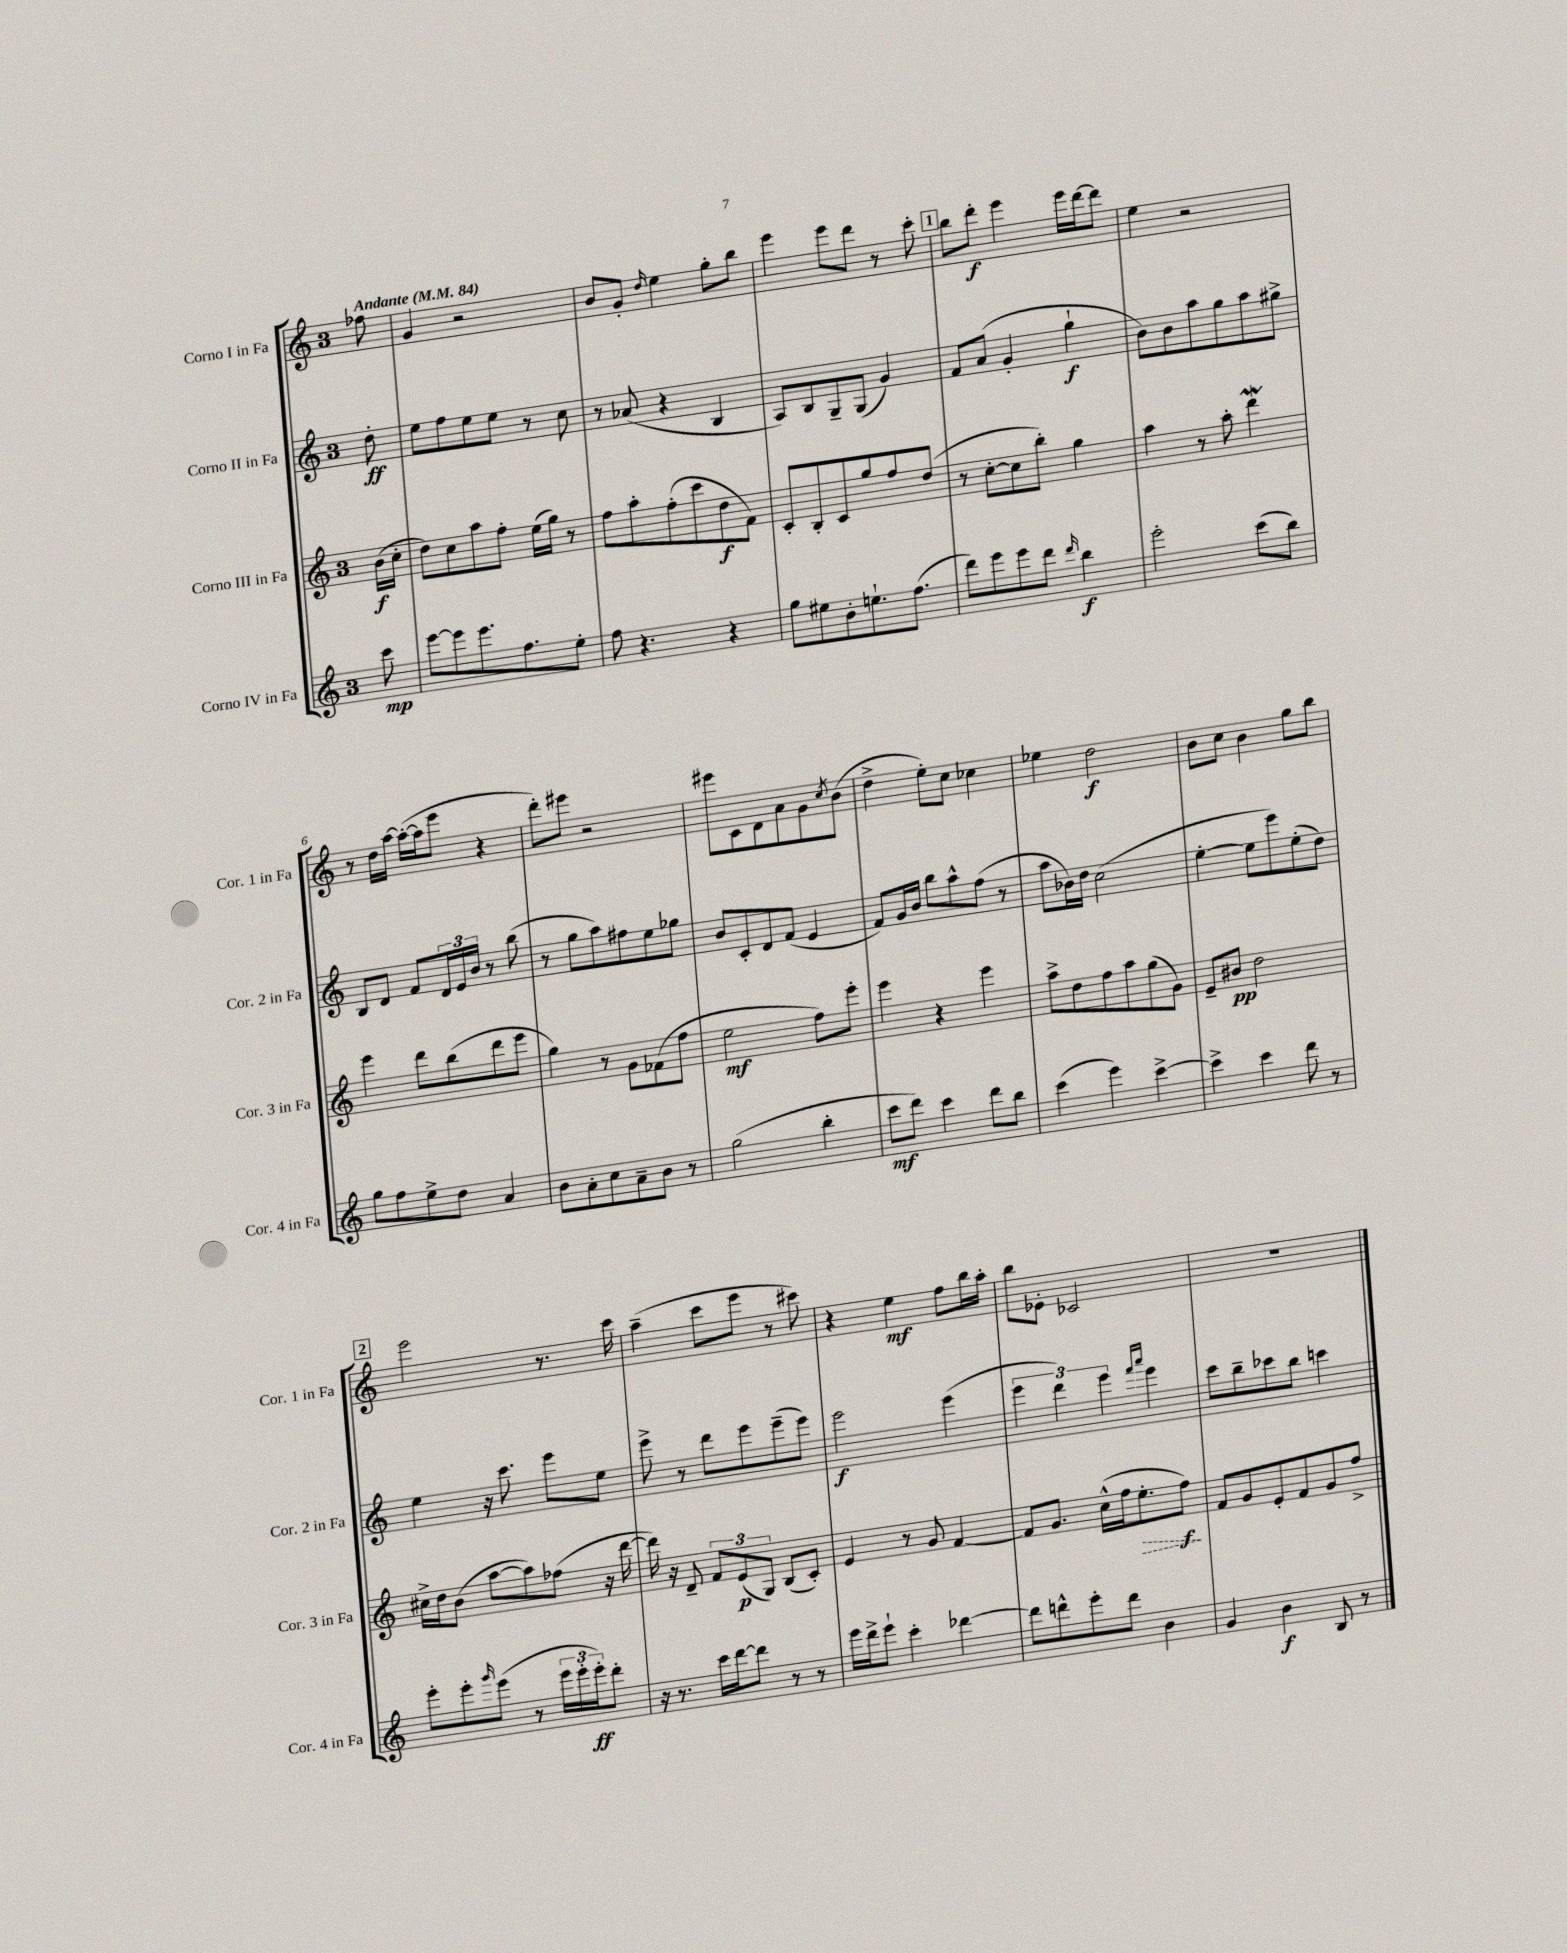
<<
\new StaffGroup <<
\new Staff = "s0" \with { instrumentName = "Corno I in Fa" shortInstrumentName = "Cor. 1 in Fa" } {
    \clef treble \key c \major \once \override Staff.TimeSignature.style = #'single-digit \time 3/4 \partial 8 \tempo "Andante" 4 = 84
    fes''8 |
    g'4 r2 |
    b'8 g'8-. \grace { d''16 } e''4 g''8-. b''8 |
    e'''4 e'''8 d'''8 r8 c'''8-. |
    \mark \markup { \box "1" } b''8 d'''8-.\f e'''4 e'''16 d'''16~ d'''8 |
    e''4 r2 |
    r8 d''16 a''16~ a''16~-.( a''16 e'''8 r4 |
    d'''8-.) eis'''8 r2 |
    eis'''8 c'8 d'8 a'8 g'8 \acciaccatura { c''8 } b'8( |
    d''4-> e''8-.) c''8 ces''4 |
    ees''4 d''2\f |
    b'8 c''8 b'4 g''8 b''8 |
    \mark \markup { \box "2" } e'''2 r8. c'''16 |
    a''4--( c'''8 e'''8 r8 cis'''8) |
    r4 e''4\mf f''8 b''16 a''16-. |
    b''8 ees'8-. ces'2 |
    R2. \bar "|." |
}
\new Staff = "s1" \with { instrumentName = "Corno II in Fa" shortInstrumentName = "Cor. 2 in Fa" } {
    \clef treble \key c \major \once \override Staff.TimeSignature.style = #'single-digit \time 3/4 \partial 8
    d''8-.\ff |
    e''8 f''8 e''8 e''8 r8 c''8 |
    r8 aes'8( r4 b4 |
    a8) b8 g8-- g8( g'4) |
    \mark \markup { \box "1" } f'8 a'8( g'4-. g''4-!\f |
    b'8) b'8 a''8 g''8 a''8 gis''8-> |
    b8 d'8 f'8 \tuplet 3/2 { d'16 e'16 b'16 } r8 b''8( |
    r8 g''8 a''8) fis''8 e''8 ges''8 |
    b'8 c'8-. d'8 f'8( e'4 |
    f'8) g'16 b'16 b''8 a''8-^ f''8( r8 |
    a''8 bes'16) d''16 c''2( |
    e''4~-. e''8 e'''8) e''8-.( d''8) |
    \mark \markup { \box "2" } e''4 r16 c'''8. e'''8 e''8 |
    e'''8-> r8 d'''8 e'''8 e'''8--( e'''8) |
    e'''2\f e'''4( |
    \tuplet 3/2 { e'''4 d'''4) e'''4 } \grace { f'''16 a'''16 } e'''4 |
    c'''8 b''8-- ces'''8 b''8 c'''4 \bar "|." |
}
\new Staff = "s2" \with { instrumentName = "Corno III in Fa" shortInstrumentName = "Cor. 3 in Fa" } {
    \clef treble \key c \major \once \override Staff.TimeSignature.style = #'single-digit \time 3/4 \partial 8
    b'16\f( c''16-. |
    d''8) c''8 a''8 f''8-. e''16( g''16) r8 |
    f''8 a''8-. f''8-.( c'''8 d''8\f f'8) |
    c'8-. b8-. c'8 g''8 f''8 d''8( |
    \mark \markup { \box "1" } r8 c''8~-. c''8 b''8-.) g''4 |
    a''4 r8 a''8-. d'''4\mordent |
    e'''4 d'''8 b''8( d'''8 e'''8 |
    g''4) r8 g'8 fes'8( f''8 |
    e''2\mf f''8) e'''8-. |
    e'''4 r4 e'''4 |
    a''8-> d''8 f''8 a''8 g''8( g'8) |
    e'8-- bis'8\pp d''2 |
    \mark \markup { \box "2" } cis''16-> d''16 b'8( a''8~ a''8) fes''8( r16 d'''16~ |
    d'''16) r16 d'8-- \tuplet 3/2 { f'8 e'8\p( g8) } b8( c'8-.) |
    e'4 r8 g'8 f'4~ |
    f'8 g'8. c''16-^( f''16 \once \override Hairpin.style = #'dashed-line e''8.-.\> f''8\f\!) |
    f'8 g'8 e'8-. f'8 g'8 f''8-> \bar "|." |
}
\new Staff = "s3" \with { instrumentName = "Corno IV in Fa" shortInstrumentName = "Cor. 4 in Fa" } {
    \clef treble \key c \major \once \override Staff.TimeSignature.style = #'single-digit \time 3/4 \partial 8
    c'''8\mp |
    e'''8~ e'''8 e'''8. f''8. e''8-. |
    f''8 r4. r4 |
    g''8 eis''8 b'8-. e''8.-! f''8.( |
    \mark \markup { \box "1" } d'''8) e'''8 e'''8 d'''8 \grace { d'''16 } b''4\f |
    e'''2-. c'''8( b''8) |
    g''8 f''8 e''8-> d''8 a'4 |
    b'8 a'8-. c''8 a'8-- b'8 r8 |
    g''2( b''4-. |
    c'''8\mf d'''8) c'''4 d'''8 b''8 |
    c'''4( e'''4) c'''4~-> |
    c'''4-> c'''4 d'''8 r8 |
    \mark \markup { \box "2" } e'''8-. e'''8-. \grace { g'''16 } e'''8( r8 \tuplet 3/2 { e'''16 e'''16-. e'''16-.\ff) } d'''8-. |
    r16 r8. c'''16 d'''16~ d'''8 r8 r8 |
    e'''16 d'''16-> e'''8-! c'''4-. des'''4~ |
    des'''8 d'''8-^ e'''8-. d'''8 b'4 |
    g'4 b'4\f b8 r8 \bar "|." |
}
>>
>>
